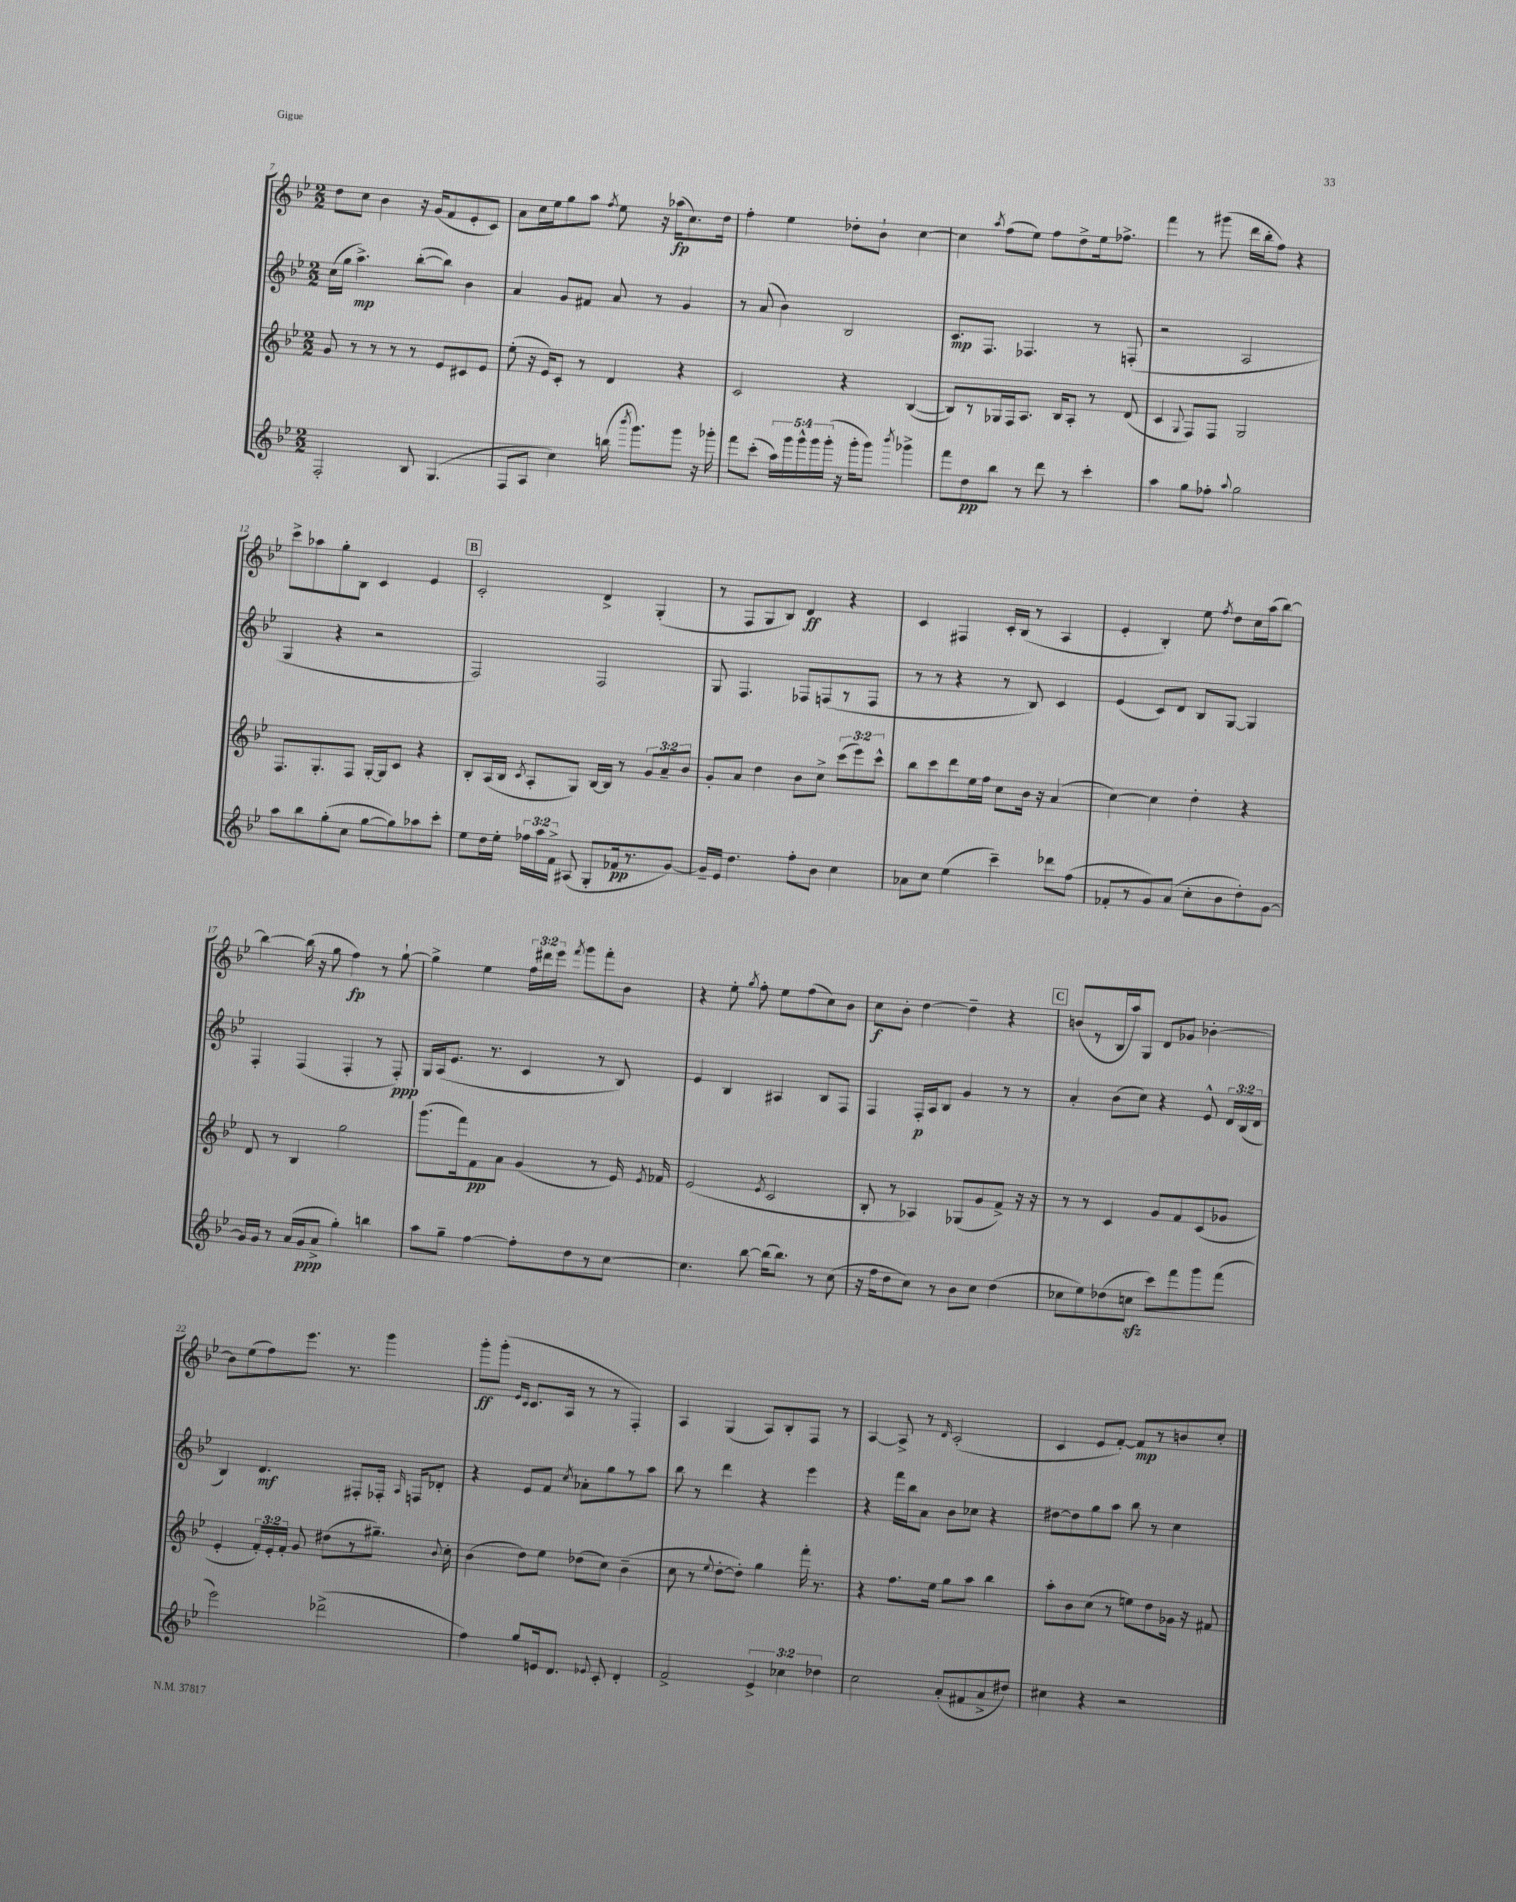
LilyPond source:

<<
\new StaffGroup <<
\new Staff = "s0" {
    \clef treble \key bes \major \numericTimeSignature \time 2/2 \override Staff.TupletNumber.text = #tuplet-number::calc-fraction-text
    \autoBeamOff d''8[ c''8] bes'4 r16 g'16[( f'8 ees'8-. c'8]) |
    a'8[ c''16 ees''16 g''8 a''8] \acciaccatura { f''8 } ees''8 r16 aes''16[\fp( c''8.) d''16] |
    f''4-. ees''4 des''8[-. bes'8]-! c''4~ |
    c''4 \acciaccatura { a''8 } f''8[( ees''8]) f''8[ d''8-> ees''16 fes''8.]-> |
    f'''4 r8 gis'''8( d'''16[ bes''16-. f''8]) r4 |
    c'''8[-> aes''8 g''8-. bes8] c'4 ees'4 |
    \mark \markup { \box "B" } c'2-. d'4-> g4-.( |
    r8 f8[ g8 bes8]) d'4\ff r4 |
    c'4 fis4 c'16[-. bes16]( r8 a4 |
    ees'4-. bes4-.) ees''8 \acciaccatura { f''8 } d''8[ c''16 a''16( bes''8]~) |
    bes''4~ bes''16( r16 g''8 f''4\fp) r8 g''8~-! |
    g''4-> ees''4 \tuplet 3/2 { f''16[ dis'''16 ees'''16] } \acciaccatura { f'''8 } g'''8[ f'''8-. bes'8] |
    r4 ees''8-. \acciaccatura { g''8 } f''8-. ees''8[ f''8( c''8) bes'8] |
    c''8[\f bes'8]-. d''4~ d''4-- r4 |
    \mark \markup { \box "C" } b'8[( r8 bes16 a''16) g8] d'8[ ges'8] bes'4~-. |
    bes'8[ ees''8( f''8) ees'''8.] r8. g'''4 |
    g'''8[-.\ff g'''8]-.( \grace { ees'16[ c'16] } c'8.[ a16] r8 r8 f4-.) |
    a4 g4( a8[) bes8-. f8] r8 |
    a4~ a8-> r8 \grace { d'16 } c'2-.( |
    c'4 ees'8[ f'8]~-.) f'8[\mp r8 b'8 c''8]-. \bar "|." |
}
\new Staff = "s1" {
    \clef treble \key bes \major \numericTimeSignature \time 2/2 \override Staff.TupletNumber.text = #tuplet-number::calc-fraction-text
    \autoBeamOff c''16[( g''16] a''4.->\mp) bes''8[~-.( bes''8]) bes'4 |
    a'4 g'8[ fis'8] a'8 r8 g'4 |
    r8 a'8( bes'4) bes2 |
    c'8.[\mp f8.] fes4. r8 f8-.( |
    r2 a2 |
    g4 r4 r2 |
    \mark \markup { \box "B" } f2) f2 |
    g8 f4. fes8[ f8( r8 f8] |
    r8 r8 r4 r8 bes8) c'4 |
    ees'4( c'8[) d'8] bes8[ g8]~ g4 |
    f4-. f4( f4-. r8 f8-.\ppp) |
    g16[ a16( ees'8.] r8. c'4 r8 bes8) |
    ees'4 bes4 ais4 bes8[ f8] |
    f4 f16[-.\p a16 bes8] g'4 r8 r8 |
    \mark \markup { \box "C" } a'4-. bes'8[( c''8]) r4 ees'8-^ \tuplet 3/2 { d'16[ bes16( d'16] } |
    bes4) d'4.\mf fis8[-. fes16]-. \grace { a16 } f16[ des'8]-. |
    r4 ees'8[ f'8] \acciaccatura { c''8 } aes'8[-. g''8 r8 a''8] |
    bes''8 r8 d'''4 r4 ees'''4 |
    r4 f'''16[ bes''16 a'8] bes'8[ ces''8] r4 |
    dis''8[~ dis''8 g''8 a''8] bes''8 r8 c''4 \bar "|." |
}
\new Staff = "s2" {
    \clef treble \key bes \major \numericTimeSignature \time 2/2 \override Staff.TupletNumber.text = #tuplet-number::calc-fraction-text
    \autoBeamOff g'8 r8 r8 r8 r8 ees'8[ cis'8 ees'8] |
    ees''8-.( r16 ees'16[) c'8]-. r8 d'4 r4 |
    c'2 r4 bes4~( |
    bes8[) r8 ges16 f16 a8.] bes16[ a8]-. r8 d'8( |
    c'4 \appoggiatura { g8 } f8[) f8] g2 |
    f8.[ g8.-. f8] g16[~-. g16 c'8] r4 |
    \mark \markup { \box "B" } bes8[-. a16( bes16] \acciaccatura { c'8 } a8[-. g8]) bes16[~ bes16] r8 \tuplet 3/2 { g'8[ a'8-- bes'8] } |
    g'8[-. a'8] d''4 bes'8[ c''8]-> \tuplet 3/2 { c'''8[( ees'''8) c'''8]-^ } |
    bes''8[ c'''8 d'''8 ees''16 f''16] c''8[ bes'16] r16 a'4( |
    c''4~) c''4 d''4-. r4 |
    d'8 r8 bes4 g''2 |
    g'''8.[( f'''16) f'8\pp a'8] g'4( r8 ees'16) \acciaccatura { ees'8 } fes'16 |
    ees'2( \acciaccatura { ees'8 } c'2 |
    bes8-. r8 aes4) ges8[( g'8 f'8]->) r16 r16 |
    \mark \markup { \box "C" } r8 r8 c'4 g'8[ f'8 c'8( ges'8] |
    ees'4-. \tuplet 3/2 { f'16[-.) ees'16-. f'16]-. } g'8 dis''8[( r8 gis''8.]--) \appoggiatura { bes'8 } c''16-. |
    bes'4( d''8[) ees''8] des''8[( c''8]) bes'4--( |
    c''8 r8 \appoggiatura { ees''8 } d''8[~-. d''8]-.) g''4 f'''16-. r8. |
    r4 f''8.[ ees''16] g''8[ a''8] bes''4 |
    a''8[-. bes'8 c''8]( r8 e''8[) d''8 ges'16] r16 fis'8 \bar "|." |
}
\new Staff = "s3" {
    \clef treble \key bes \major \numericTimeSignature \time 2/2 \override Staff.TupletNumber.text = #tuplet-number::calc-fraction-text
    \autoBeamOff f2-. bes8 g4.( |
    f8[ a8] c''4) b''16( \acciaccatura { bes'''8 } g'''8.[) g'''8] r16 ges'''16-. |
    f'''8[ c'''8]-.( \tuplet 5/4 { a''16[) g'''16 g'''16-^ g'''16 g'''16]-.( } r16 g'''16[-. g'''8]) \acciaccatura { bes'''8 } ges'''4-> |
    f'''8[ d''8\pp bes''8] r8 d'''8 r8 c'''4-. |
    a''4 g''8[ fes''8]-. \appoggiatura { a''8 } g''2 |
    a''8[ bes''8 g''8-.( c''8] g''8[~ g''8) aes''8 c'''8]-. |
    \mark \markup { \box "B" } ees''8[ d''16 ees''16]-. \tuplet 3/2 { fes''16[ a''16 f'16]-> } ais8( g8[-. fes'16\pp r8. g'8]~) |
    g'16[-- ees'16] d''4. f''8[-. bes'8] c''4 |
    aes'8[ c''8] ees''4( c'''4--) des'''8[ f''8]( |
    fes'8[-. r8 g'8) a'8]( c''8[-. bes'8 d''8-.) g'8]~ |
    g'16[ g'16] r8 a'16[( g'16\ppp a'8]-> g''4-.) b''4 |
    a''8[ g''8]-- f''4~ f''8[-. d''8 r8 c''8]~ |
    c''4. bes''8~ bes''16[( bes''8.]) r8 c''8( |
    r16 f''16[ d''8 c''8]) r8 bes'8[ c''8] d''4( |
    \mark \markup { \box "C" } ces''8[ ees''8) des''8( c''8]\sfz c'''8[) f'''8 g'''8 f'''8]( |
    ees'''2) des'''2->( |
    f''4) g''8[ e'16 d'8.] \appoggiatura { ees'8 } c'8-. d'4-. |
    f'2-> \tuplet 3/2 { ees'4-> ces''4 des''4 } |
    c''2 a'8[-.( fis'8 a'8-> dis''8]) |
    cis''4 r4 r2 \bar "|." |
}
>>
>>
\layout { \context { \Score currentBarNumber = #7 } }
